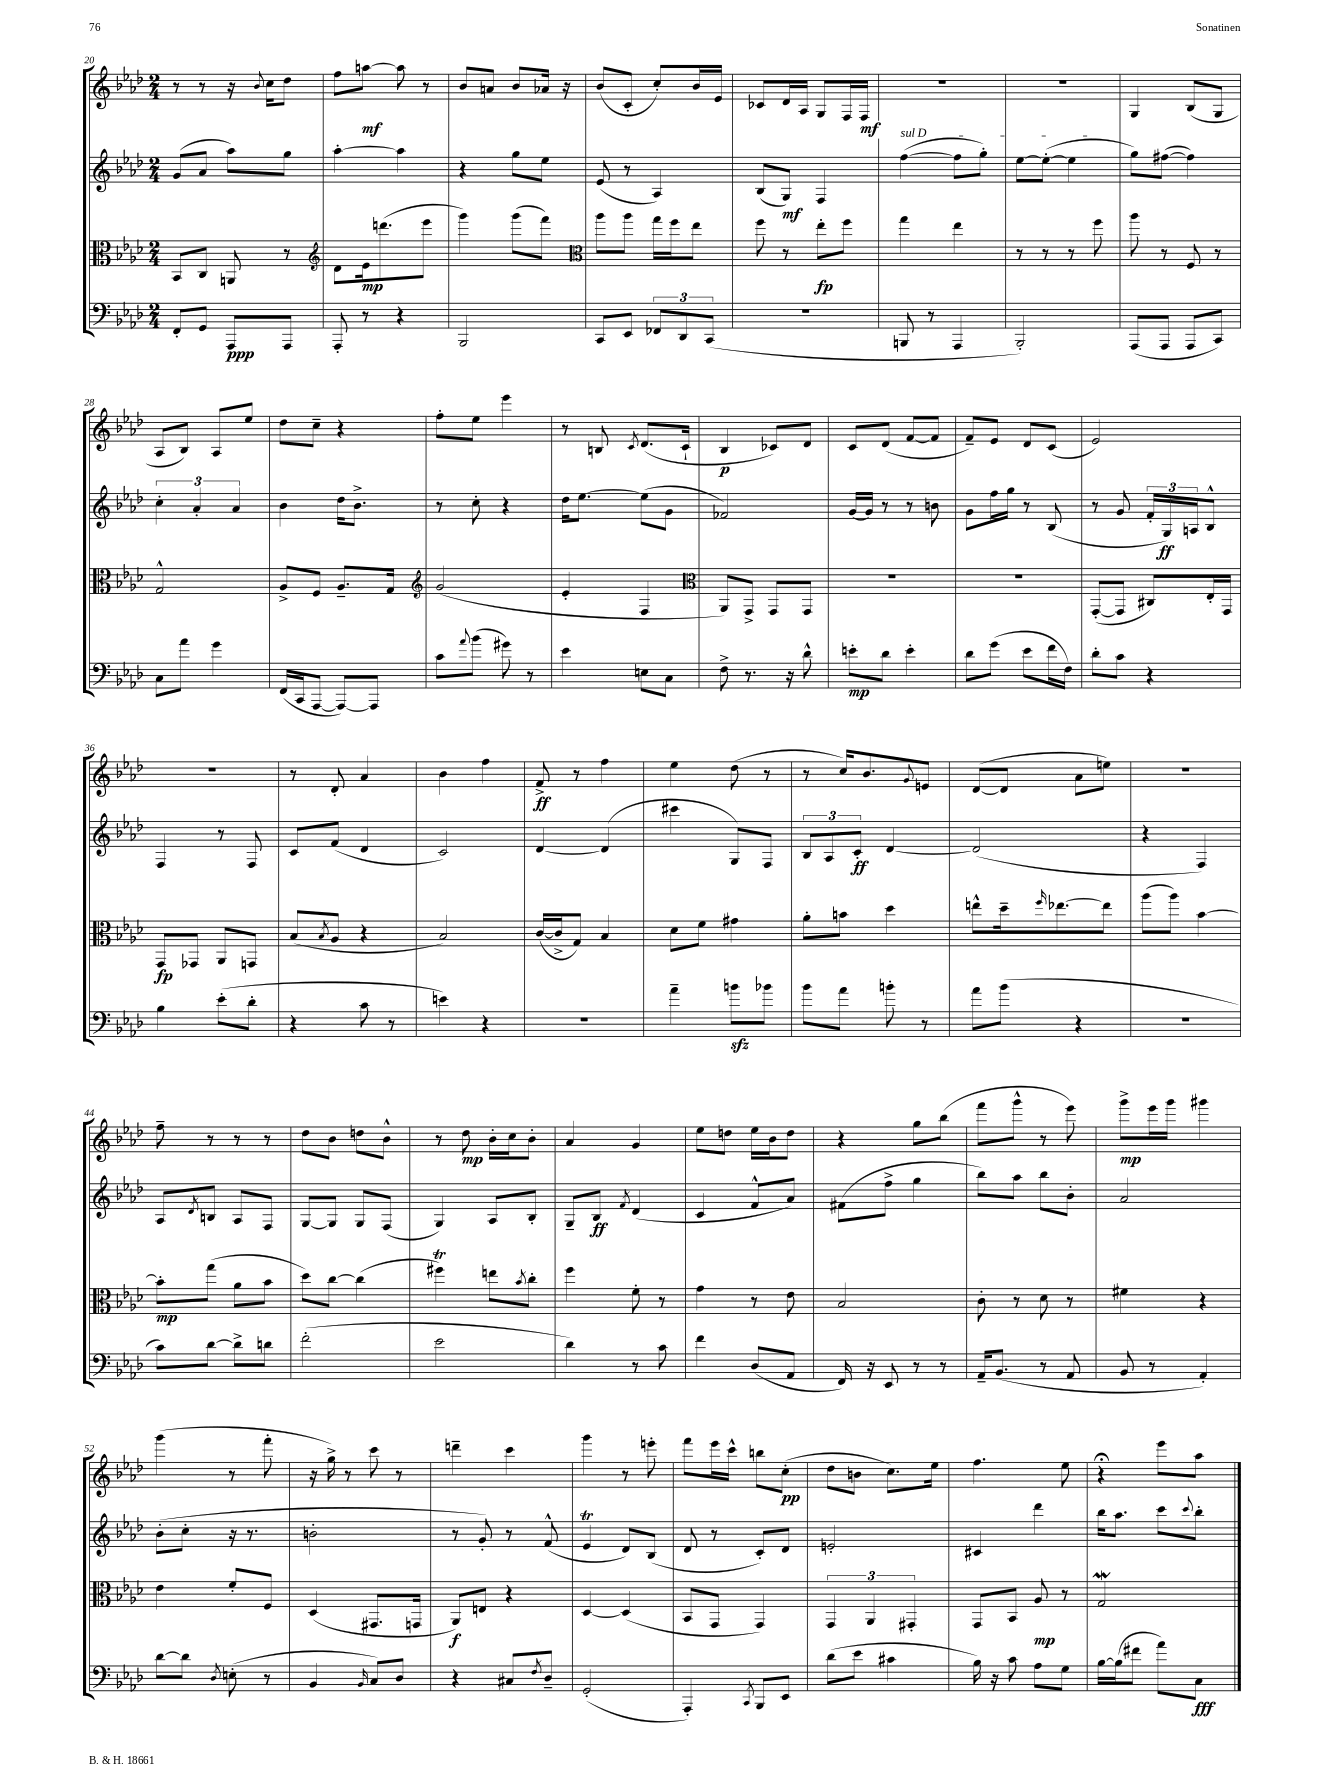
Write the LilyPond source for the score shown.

<<
\new StaffGroup <<
\new Staff = "s0" {
    \clef treble \key aes \major \numericTimeSignature \time 2/4
    r8 r8 r16 \appoggiatura { bes'8 } c''16 des''8 |
    f''8 a''8~\mf a''8 r8 |
    bes'8 a'8 bes'8 aes'16 r16 |
    bes'8( c'8-. c''8-.) bes'16 ees'16 |
    ces'8 des'16 aes16 g8 f16 f16\mf |
    R2 |
    r2 |
    g4 bes8( g8 |
    aes8 bes8) aes8 ees''8 |
    des''8 c''8-- r4 |
    f''8-. ees''8 ees'''4 |
    r8 b8 \acciaccatura { c'8 } des'8.( c'16-! |
    bes4\p ces'8) des'8 |
    c'8 des'8( f'8~ f'8 |
    f'8--) ees'8 des'8 c'8( |
    ees'2) |
    R2 |
    r8 des'8-. aes'4 |
    bes'4 f''4 |
    f'8->\ff r8 f''4 |
    ees''4 des''8( r8 |
    r8 c''16) bes'8. \appoggiatura { g'8 } e'8 |
    des'8~( des'8 aes'8 e''8) |
    r2 |
    f''8-- r8 r8 r8 |
    des''8 bes'8 d''8 bes'8-^ |
    r8 des''8\mp bes'16-. c''16 bes'8-. |
    aes'4 g'4 |
    ees''8 d''8 ees''16 bes'16 d''8 |
    r4 g''8 bes''8( |
    f'''8 g'''8-^ r8 ees'''8) |
    g'''8->\mp ees'''16 g'''16 gis'''4 |
    g'''4( r8 f'''8-. |
    r16 g''16->) r8 c'''8 r8 |
    d'''4-- c'''4 |
    g'''4 r8 e'''8-. |
    f'''8 ees'''16 c'''16-^ b''8 c''8-.\pp( |
    des''8 b'8 c''8.) ees''16 |
    f''4. ees''8 |
    r4\fermata ees'''8 aes''8 \bar "|." |
}
\new Staff = "s1" {
    \clef treble \key aes \major \numericTimeSignature \time 2/4
    g'8( aes'8 aes''8) g''8 |
    aes''4~-. aes''4 |
    r4 g''8 ees''8 |
    ees'8( r8 aes4) |
    bes8( g8\mf) f4 |
    \once \override TextSpanner.bound-details.left.text = \markup { \italic "sul D" } f''4~\startTextSpan( f''8 g''8-.) |
    ees''8~ ees''8~-.( ees''4\stopTextSpan |
    g''8) fis''8~( fis''4) |
    \tuplet 3/2 { c''4-. aes'4-. aes'4 } |
    bes'4 des''16 bes'8.-> |
    r8 c''8-. r4 |
    des''16 ees''8.~ ees''8( g'8 |
    fes'2) |
    g'16~ g'16 r8 r8 b'8 |
    g'8 f''16 g''16 r8 bes8( |
    r8 g'8 \tuplet 3/2 { f'16-. g16\ff) a16 } bes8-^ |
    f4 r8 f8 |
    c'8 f'8( des'4 |
    c'2) |
    des'4~ des'4( |
    cis'''4 g8) f8 |
    \tuplet 3/2 { bes8 aes8 c'8-.\ff } des'4~ |
    des'2( |
    r4 f4) |
    aes8 \acciaccatura { des'8 } b8 aes8 f8 |
    g8~ g8 g8 f8( |
    g4) aes8 bes8-. |
    g8-- bes8\ff \acciaccatura { f'8 } des'4( |
    c'4 f'8-^ aes'8) |
    fis'8( f''8-> g''4 |
    bes''8) aes''8 bes''8 bes'8-. |
    aes'2 |
    bes'8-.( c''8-. r16 r8. |
    b'2-. |
    r8 g'8-.) r8 f'8-^( |
    ees'4\trill des'8) bes8( |
    des'8 r8 c'8-.) des'8 |
    e'2-. |
    cis'4 des'''4 |
    bes''16 aes''8. c'''8 \appoggiatura { c'''8 } bes''8-. \bar "|." |
}
\new Staff = "s2" {
    \clef alto \key aes \major \numericTimeSignature \time 2/4
    bes,8 c8 a,8 r8 |
    \clef treble des'8 ees'16\mp d'''8.( ees'''8 |
    g'''4) g'''8( f'''8) |
    \clef alto aes''8 aes''8 g''16 f''16 ees''8 |
    f''8 r8 ees''8-.\fp f''8 |
    g''4 ees''4 |
    r8 r8 r8 f''8 |
    aes''8 r8 f8 r8 |
    g2-^ |
    aes8-> f8 aes8.-- g16 |
    \clef treble g'2( |
    ees'4-. f4 |
    \clef alto aes,8) g,8-> g,8 g,8 |
    r2 |
    R2 |
    g,8~-.( g,8 cis8) ees16-. g,16 |
    g,8\fp ges,8 aes,8 g,8 |
    bes8( \acciaccatura { bes8 } aes8 r4 |
    bes2) |
    c'16~( c'16-> g8) bes4 |
    des'8 f'8 gis'4 |
    aes'8-. b'8 des''4 |
    e''8-^ des''16-- \grace { f''16 } ees''8.~ ees''8 |
    aes''8( aes''8) bes'4~ |
    bes'8-.\mp g''8( aes'8 bes'8 |
    des''8) c''8~ c''4( |
    fis''4\trill) e''8 \acciaccatura { bes'8 } c''8-. |
    f''4 f'8-. r8 |
    g'4 r8 ees'8 |
    bes2 |
    c'8-. r8 des'8 r8 |
    fis'4 r4 |
    ees'4 f'8-. f8 |
    des4( gis,8. g,16 |
    aes,8\f) e8 r4 |
    des4~ des4( |
    bes,8 g,8 g,4) |
    \tuplet 3/2 { g,4 aes,4 gis,4-. } |
    g,8 bes,8 aes8\mp r8 |
    g2\mordent \bar "|." |
}
\new Staff = "s3" {
    \clef bass \key aes \major \numericTimeSignature \time 2/4
    f,8-. g,8 aes,,8\ppp aes,,8 |
    aes,,8-. r8 r4 |
    bes,,2 |
    c,8 ees,8 \tuplet 3/2 { fes,8 des,8 c,8( } |
    R2 |
    b,,8 r8 aes,,4 |
    bes,,2-.) |
    aes,,8( aes,,8 aes,,8 c,8) |
    c8 aes'8 g'4 |
    f,16( c,16 aes,,8~ aes,,8~) aes,,8 |
    c'8 \appoggiatura { aes'8 } bes'8( gis'8) r8 |
    ees'4 e8 c8 |
    f8-> r8. r16 des'8-^ |
    e'8-.\mp des'8 e'4-. |
    des'8 g'8( ees'8 f'16 f16) |
    des'8-. c'8 r4 |
    bes4 ees'8-.( des'8-. |
    r4 c'8 r8 |
    e'4) r4 |
    r2 |
    aes'4-- b'8\sfz bes'8 |
    bes'8 aes'8 b'8-. r8 |
    aes'8 bes'8( r4 |
    r2 |
    c'8) des'8~ des'8-> d'8 |
    f'2-.( |
    ees'2 |
    des'4) r8 c'8 |
    f'4 des8( aes,8 |
    f,16) r16 ees,8 r8 r8 |
    aes,16-- bes,8.( r8 aes,8 |
    bes,8 r8 aes,4-.) |
    des'8~ des'8 \acciaccatura { des8 } e8-.( r8 |
    bes,4 \grace { bes,16 } c8) des8 |
    r4 cis8 \acciaccatura { f8 } des8-- |
    g,2-.( |
    aes,,4-.) \acciaccatura { c,8 } bes,,8 ees,8 |
    des'8( ees'8 cis'4 |
    bes16) r16 c'8 aes8 g8 |
    bes16~ bes16( fis'8 aes'8) c8\fff \bar "|." |
}
>>
>>
\layout { \context { \Score currentBarNumber = #20 } }
